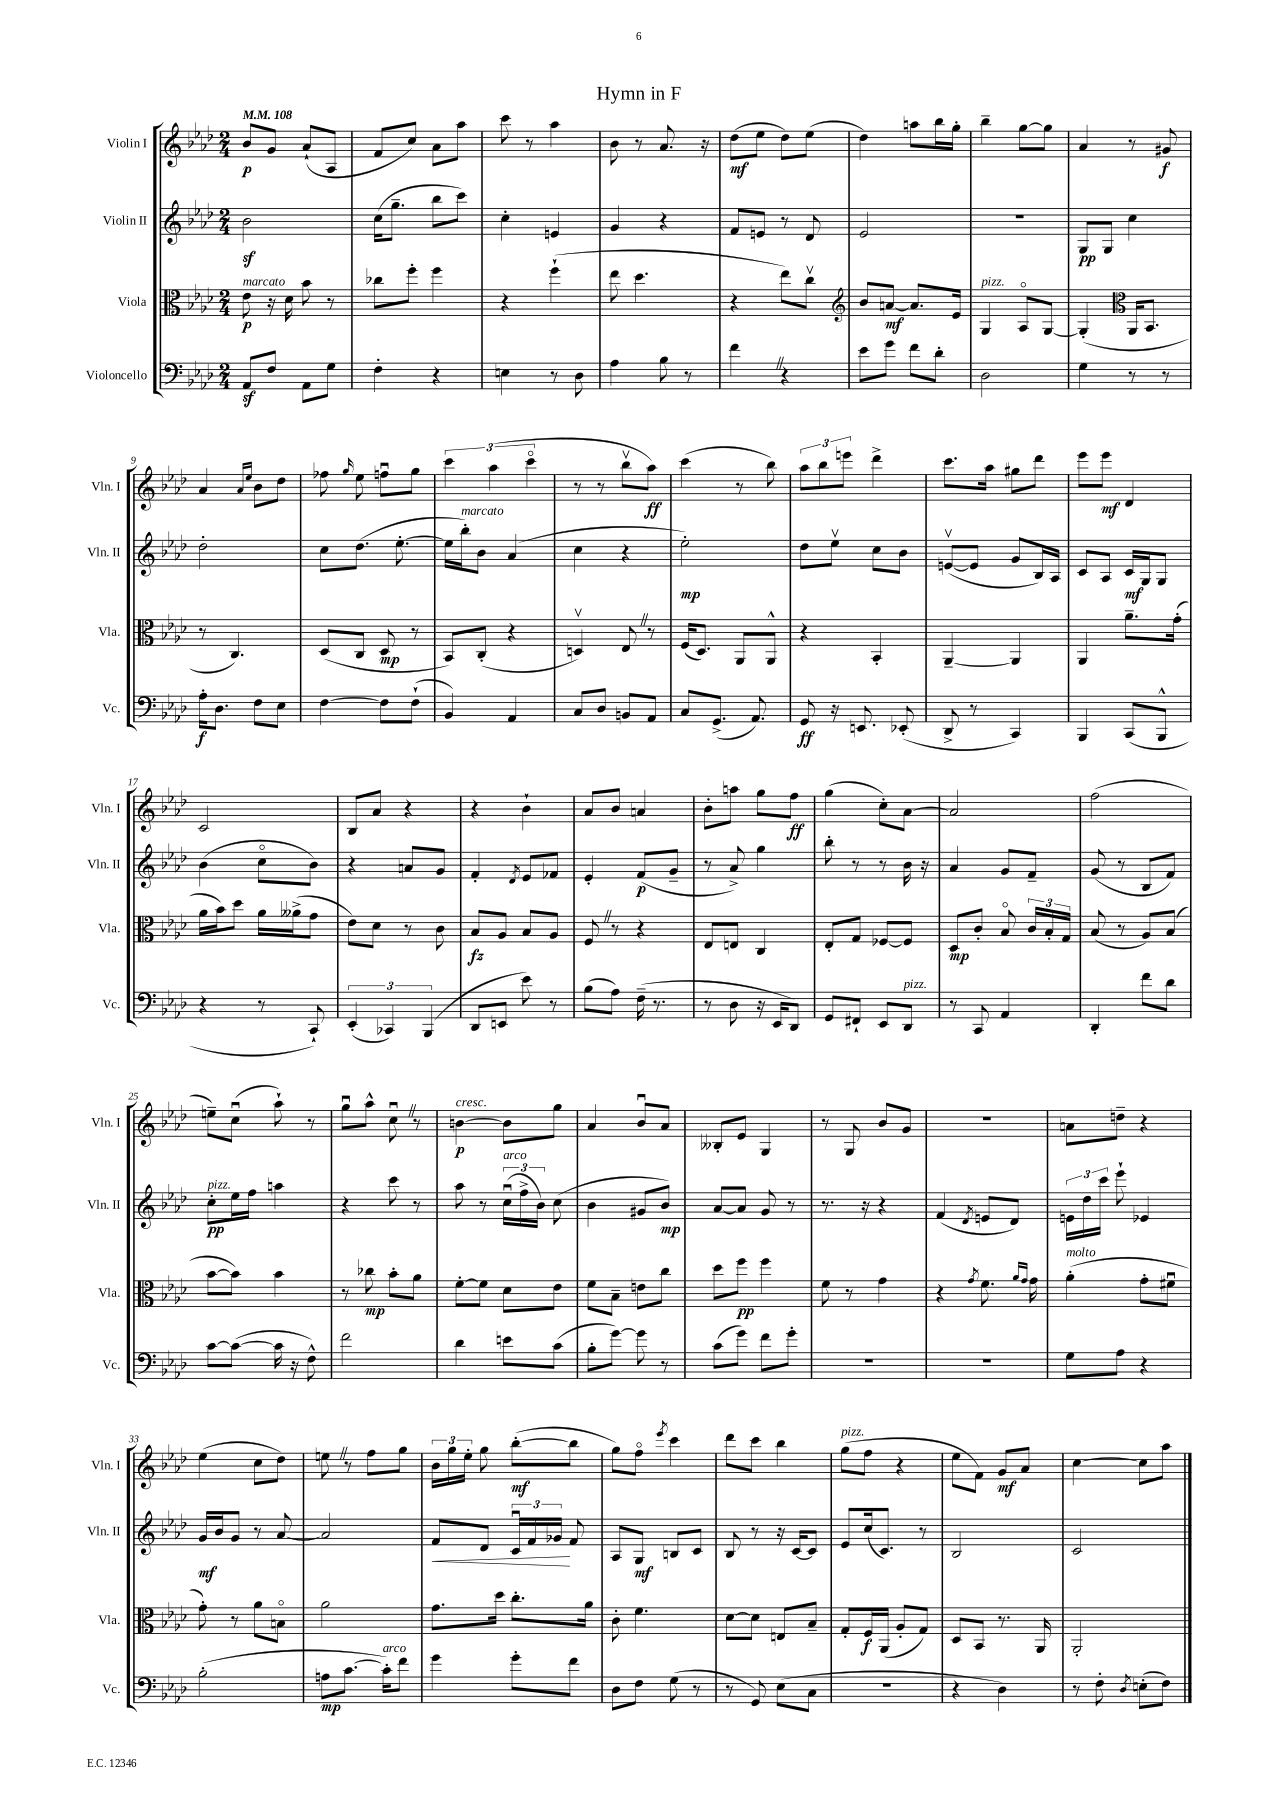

**kern	**dynam	**kern	**dynam	**kern	**dynam	**kern	**dynam
*part4	*part4	*part3	*part3	*part2	*part2	*part1	*part1
*staff4	*staff4	*staff3	*staff3	*staff2	*staff2	*staff1	*staff1
*I"Violoncello	*	*I"Viola	*	*I"Violin II	*	*I"Violin I	*
*I'Vc.	*	*I'Vla.	*	*I'Vln. II	*	*I'Vln. I	*
*clefF4	*	*clefC3	*	*clefG2	*	*clefG2	*
*k[b-e-a-d-]	*	*k[b-e-a-d-]	*	*k[b-e-a-d-]	*	*k[b-e-a-d-]	*
*M2/4	*	*M2/4	*	*M2/4	*	*M2/4	*
*MM108	*	*MM108	*	*MM108	*	*MM108	*
=1	=1	=1	=1	=1	=1	=1	=1
!	!	!LO:TX:a:i:t=marcato	!	!	!	!	!
8AA-z/L	.	8e-\	p	2b-z\	.	8b-/L	p
8F/J	.	16r	.	.	.	8g/J	.
.	.	16d-\	.	.	.	.	.
8AA-\L	.	8b-\	.	.	.	(8a-`/L	.
8G\J	.	8r	.	.	.	8A-/J	.
=2	=2	=2	=2	=2	=2	=2	=2
4F'\	.	8cc-X\L	.	(16cc\KL	.	8f/L	.
.	.	.	.	8.gg~\J	.	.	.
.	.	8ff'\J	.	.	.	8cc/J)	.
4r	.	4ff\	.	8bb-\L	.	8a-\L	.
.	.	.	.	8ccc\J)	.	8aa-\J	.
=3	=3	=3	=3	=3	=3	=3	=3
4En\	.	4r	.	4cc'\	.	8ccc\	.
.	.	.	.	.	.	8r	.
8r	.	(4ff`\	.	4en/	.	4aa-\	.
8D-\	.	.	.	.	.	.	.
=4	=4	=4	=4	=4	=4	=4	=4
4A-\	.	8ee-\	.	4g/	.	8b-\	.
.	.	4.dd-\	.	.	.	8r	.
8B-\	.	.	.	4r	.	8.a-/	.
8r	.	.	.	.	.	.	.
.	.	.	.	.	.	16r	.
=5	=5	=5	=5	=5	=5	=5	=5
4fZ\	.	4r	.	8f/L	.	(8dd-\L	mf
.	.	.	.	8en/J	.	8ee-\J	.
4r	.	8ee-\L)	.	8r	.	8dd-\L)	.
.	.	8ccv\J	.	8d-/	.	(8ee-\J	.
=6	=6	=6	=6	=6	=6	=6	=6
*	*	*clefG2	*	*	*	*	*
8e-\L	.	8b-/L	.	2e-/	.	4dd-\)	.
8g\J	.	[8an/J	mf	.	.	.	.
8f\L	.	8.a/L]	.	.	.	8aan\L	.
8d-'\J	.	.	.	.	.	16bb-\L	.
.	.	16e-/Jk	.	.	.	16gg'\JJ	.
=7	=7	=7	=7	=7	=7	=7	=7
!	!	!LO:TX:a:i:t=pizz.	!	!	!	!	!
2D-\	.	4G/	.	2r	.	4bb-~\	.
.	.	8A-/L	.	.	.	[8gg\L	.
.	.	[8G/J	.	.	.	8gg\J]	.
=8	=8	=8	=8	=8	=8	=8	=8
4G\	.	(4G'/]	.	8G/L	pp	4a-/	.
.	.	.	.	8G/J	.	.	.
*	*	*clefC3	*	*	*	*	*
8r	.	16AA-/KL	.	4cc\	.	8r	.
.	.	8.BB-/J	.	.	.	.	.
8r	.	.	.	.	.	8g#X/	f
!!LO:LB:g=z
=9	=9	=9	=9	=9	=9	=9	=9
16A-'\KL	f	8r	.	2dd-'\	.	4a-/	.
8.D-\J	.	.	.	.	.	.	.
.	.	4.C/)	.	.	.	.	.
.	.	.	.	.	.	16qqa-/LL	.
.	.	.	.	.	.	16qqee-/JJ	.
8F\L	.	.	.	.	.	8b-\L	.
8E-\J	.	.	.	.	.	8dd-\J	.
=10	=10	=10	=10	=10	=10	=10	=10
[4F\	.	(8D-/L	.	8cc\L	.	8ff-X\	.
.	.	.	.	.	.	16qqgg/	.
.	.	8C/J	.	(8.dd-\J	.	8ee-\	.
8F\L]	.	8D-/	mp	.	.	8ffnu\L	.
.	.	.	.	[8.ee-'\	.	.	.
(8F`\J	.	8r	.	.	.	8gg\J	.
=11	=11	=11	=11	=11	=11	=11	=11
4BB-/)	.	8BB-/L)	.	16ee-\LL]	.	6ccc\	.
!	!	!	!	!LO:TX:a:i:t=marcato	!	!	!
.	.	.	.	16bb-'\J)	.	.	.
.	.	(8C'/J	.	8b-\J	.	.	.
.	.	.	.	.	.	(6aa-\	.
4AA-/	.	4r	.	(4a-/	.	.	.
.	.	.	.	.	.	6ccc\	.
=12	=12	=12	=12	=12	=12	=12	=12
8C/L	.	4Dnv/)	.	4cc\	.	8r	.
8D-/J	.	.	.	.	.	8r	.
8BBn/L	.	8E-Z/	.	4r	.	8bb-v\L	.
8AA-/J	.	8r	.	.	.	8aa-\J)	ff
=13	=13	=13	=13	=13	=13	=13	=13
8C/L	.	(16F/KL	.	2ee-'\)	mp	(4ccc\	.
.	.	8.D-/J)	.	.	.	.	.
(8.GG^/J	.	.	.	.	.	.	.
.	.	8AA-/L	.	.	.	8r	.
8.AA-/)	.	.	.	.	.	.	.
.	.	8AA-^^/J	.	.	.	8bb-\)	.
=14	=14	=14	=14	=14	=14	=14	=14
8GG/	ff	4r	.	8dd-\L	.	12aa-\L	.
.	.	.	.	.	.	12bb-\	.
16r	.	.	.	8ee-v\J	.	.	.
.	.	.	.	.	.	12eeen\J	.
8.EEn/	.	.	.	.	.	.	.
.	.	4BB-'/	.	8cc\L	.	4ddd-^\	.
(8EE-X'/	.	.	.	8b-\J	.	.	.
=15	=15	=15	=15	=15	=15	=15	=15
8DD-^/	.	[4AA-~/	.	([8env/L	.	8.ccc\L	.
8r	.	.	.	8e/J]	.	.	.
.	.	.	.	.	.	16aa-\Jk	.
4CC/)	.	4AA-/]	.	8g/L	.	8gg#X\L	.
.	.	.	.	16B-/L)	.	8ddd-\J	.
.	.	.	.	16A-/JJ	.	.	.
=16	=16	=16	=16	=16	=16	=16	=16
4BBB-/	.	4AA-/	.	8c/L	.	8eee-\L	.
.	.	.	.	8A-/J	.	8eee-\J	mf
(8CC/L	.	8.a-~\L	.	16c/LL	mf	4d-/	.
.	.	.	.	16G/J	.	.	.
8BBB-^^/J	.	.	.	8G/J	.	.	.
.	.	(16g'\Jk	.	.	.	.	.
!!LO:LB:g=z
=17	=17	=17	=17	=17	=17	=17	=17
4r	.	16a-\LL	.	(4b-\	.	2c/	.
.	.	16b-\J)	.	.	.	.	.
.	.	8dd-\J	.	.	.	.	.
8r	.	16a-\LL	.	8cc\L	.	.	.
.	.	(16a--X^\J	.	.	.	.	.
8CC`/)	.	8g\J	.	8b-\J)	.	.	.
=18	=18	=18	=18	=18	=18	=18	=18
(6EE-'/	.	8e-\L)	.	4r	.	8B-/L	.
.	.	8d-\J	.	.	.	8a-/J	.
6CC-X/)	.	.	.	.	.	.	.
.	.	8r	.	8an/L	.	4r	.
(6BBB-/	.	.	.	.	.	.	.
.	.	8c\	.	8g/J	.	.	.
=19	=19	=19	=19	=19	=19	=19	=19
8DD-/L	.	8B-/L	fz	4f'/	.	4r	.
8EEn/J	.	8A-/J	.	.	.	.	.
.	.	.	.	8qd-/	.	.	.
8e-\)	.	8B-/L	.	8e-/L	.	4b-`\	.
8r	.	8A-/J	.	8f-X/J	.	.	.
=20	=20	=20	=20	=20	=20	=20	=20
(8B-\L	.	8FZ/	.	4e-'/	.	8a-/L	.
8A-\J)	.	8r	.	.	.	8b-/J	.
(16F~\	.	4r	.	(8f/L	p	4an/	.
8.r	.	.	.	.	.	.	.
.	.	.	.	8g~/J	.	.	.
=21	=21	=21	=21	=21	=21	=21	=21
8r	.	8E-/L	.	8r	.	8b-'\L	.
8D-\	.	8En/J	.	8a-^/)	.	8aan\J	.
16r	.	4C/	.	4gg\	.	8gg\L	.
16EE-/KL	.	.	.	.	.	.	.
8DD-/J)	.	.	.	.	.	8ff\J	ff
=22	=22	=22	=22	=22	=22	=22	=22
8GG/L	.	8E-'/L	.	8bb-'\	.	(4gg\	.
8FF#X`/J	.	8G/J	.	8r	.	.	.
8EE-/L	.	[8F-X/L	.	8r	.	8cc'\L)	.
!LO:TX:a:i:t=pizz.	!	!	!	!	!	!	!
8DD-/J	.	8F-/J]	.	16b-\	.	[8a-\J	.
.	.	.	.	16r	.	.	.
=23	=23	=23	=23	=23	=23	=23	=23
8r	.	8D-/L	mp	4a-/	.	2a-/]	.
8CC/	.	8c'/J	.	.	.	.	.
4AA-/	.	8B-/	.	8g/L	.	.	.
.	.	24c/LL	.	8f~/J	.	.	.
.	.	24B-'/	.	.	.	.	.
.	.	24G/JJ	.	.	.	.	.
=24	=24	=24	=24	=24	=24	=24	=24
4DD-'/	.	(8B-/	.	(8g/	.	(2ff\	.
.	.	8r	.	8r	.	.	.
8f\L	.	8A-/L)	.	8B-/L	.	.	.
8d-\J	.	(8B-/J	.	8f/J)	.	.	.
!!LO:LB:g=z
=25	=25	=25	=25	=25	=25	=25	=25
!	!	!	!	!LO:TX:a:i:t=pizz.	!	!	!
[8c\L	.	[8b-\L	.	8cc'\L	pp	8een~\L)	.
(8c\J_	.	8b-\J])	.	16ee-\L	.	(8ccu\J	.
.	.	.	.	16ff\JJ	.	.	.
16c\]	.	4b-\	.	4aan\	.	8aa-`\)	.
16r	.	.	.	.	.	.	.
8F^^\)	.	.	.	.	.	8r	.
=26	=26	=26	=26	=26	=26	=26	=26
2f\	.	8r	.	4r	.	8ggu\L	.
.	.	8cc-X\	mp	.	.	8aa-^^\J	.
.	.	8b-'\L	.	8ccc\	.	8ccuZ\	.
.	.	8a-\J	.	8r	.	8r	.
=27	=27	=27	=27	=27	=27	=27	=27
!	!	!	!	!	!	!LO:TX:a:i:t=cresc.	!
4d-\	.	[8f'\L	.	8aa-\	.	[4bn\	p
.	.	8f\J]	.	8r	.	.	.
!	!	!	!	!LO:TX:a:i:t=arco	!	!	!
8en\L	.	8d-\L	.	(24ccu\LL	.	8b\L]	.
.	.	.	.	24ff^\	.	.	.
.	.	.	.	24b-\JJ)	.	.	.
(8c\J	.	8e-\J	.	(8cc\	.	8gg\J	.
=28	=28	=28	=28	=28	=28	=28	=28
8B-'\L	.	8f\L	.	4b-\	.	4a-/	.
[8g\J)	.	8B-~\J	.	.	.	.	.
8g\]	.	8en\L	.	8g#X/L	.	8b-u/L	.
8r	.	8cc\J	.	8b-/J)	mp	8a-/J	.
=29	=29	=29	=29	=29	=29	=29	=29
(8c\L	.	8dd-\L	.	[8a-/L	.	8B--X'/L	.
8g\J)	.	8ff\J	pp	8a-/J]	.	8e-/J	.
8f\L	.	4ff\	.	8g/	.	4G/	.
8g'\J	.	.	.	8r	.	.	.
=30	=30	=30	=30	=30	=30	=30	=30
2r	.	8f\	.	8.r	.	8r	.
.	.	8r	.	.	.	8G/	.
.	.	.	.	16r	.	.	.
.	.	4g\	.	4r	.	8b-/L	.
.	.	.	.	.	.	8g/J	.
=31	=31	=31	=31	=31	=31	=31	=31
2r	.	4r	.	(4f/	.	2r	.
.	.	8qg/	.	8qd-/	.	.	.
.	.	8.f\	.	8en/L	.	.	.
.	.	.	.	8d-/J)	.	.	.
.	.	16qqa-/LL	.	.	.	.	.
.	.	16qqg/JJ	.	.	.	.	.
.	.	16g\	.	.	.	.	.
=32	=32	=32	=32	=32	=32	=32	=32
!	!	!LO:TX:a:i:t=molto	!	!	!	!	!
8G\L	.	(4a-'\	.	24en\LL	.	8an\L	.
.	.	.	.	24dd-\	.	.	.
.	.	.	.	24ccc\JJ	.	.	.
8A-\J	.	.	.	8eee-`\	.	8ddn~\J	.
4r	.	8g'\L	.	4e-X/	.	4r	.
.	.	8f#Xu\J	.	.	.	.	.
!!LO:LB:g=z
=33	=33	=33	=33	=33	=33	=33	=33
(2B-'\	.	8g'\)	.	16g/LL	mf	(4ee-\	.
.	.	.	.	16b-/J	.	.	.
.	.	8r	.	8g/J	.	.	.
.	.	8a-\L	.	8r	.	8cc\L	.
.	.	8Bn\J	.	[8a-/	.	8dd-\J)	.
=34	=34	=34	=34	=34	=34	=34	=34
8An\L	mp	2a-\	.	2a-/]	.	8eenZ\	.
[8.c\J	.	.	.	.	.	8r	.
.	.	.	.	.	.	8ff\L	.
!LO:TX:a:i:t=arco	!	!	!	!	!	!	!
16c'\KL])	.	.	.	.	.	.	.
8f\J	.	.	.	.	.	8gg\J	.
=35	=35	=35	=35	=35	=35	=35	=35
!	!	!	!	!	!LO:HP:b	!	!
4g\	.	8.g\L	.	8f/L	<	24b-\LL	.
.	.	.	.	.	.	24gg\	.
.	.	.	.	.	.	24ee-'\JJ	.
.	.	.	.	8d-/J	.	8gg\	.
.	.	16dd-\Jk	.	.	.	.	.
8g'\L	.	8.cc'\L	.	24cu/LL	.	([8bb-'\L	mf
.	.	.	.	24f/	.	.	.
.	.	.	.	24g-X/JJ	.	.	.
8f\J	.	.	.	8f/	[	8bb-\J]	.
.	.	16a-\Jk	.	.	.	.	.
=36	=36	=36	=36	=36	=36	=36	=36
8D-\L	.	8c'\	.	8A-/L	.	8gg\L)	.
8F\J	.	4.f\	.	8G/J	mf	8ff\J	.
.	.	.	.	.	.	8qeee-/	.
(8G\	.	.	.	8Bn/L	.	4ccc\	.
8r	.	.	.	8c/J	.	.	.
=37	=37	=37	=37	=37	=37	=37	=37
8r	.	[8d-\L	.	8B-/	.	8ddd-\L	.
8GG/)	.	8d-\J]	.	8r	.	8ccc\J	.
(8E-\L	.	8En/L	.	16r	.	4bb-\	.
.	.	.	.	[16c/KL	.	.	.
8C\J	.	8B-~/J	.	8c/J]	.	.	.
=38	=38	=38	=38	=38	=38	=38	=38
!	!	!	!	!	!	!LO:TX:a:i:t=pizz.	!
2r	.	8G'/L	.	8e-/L	.	(8gg\L	.
.	.	16F/L	f	(16cc/k	.	8ff\J	.
.	.	(16AA-/JJ	.	8.c/J)	.	.	.
.	.	8A-'/L	.	.	.	4r	.
.	.	8G/J)	.	8r	.	.	.
=39	=39	=39	=39	=39	=39	=39	=39
4r	.	8D-/L	.	2B-/	.	8ee-\L	.
.	.	8BB-/J	.	.	.	8f\J)	.
4D-\)	.	8.r	.	.	.	8g/L	mf
.	.	.	.	.	.	8a-/J	.
.	.	16AA-/	.	.	.	.	.
=40	=40	=40	=40	=40	=40	=40	=40
8r	.	2AA-'/	.	2c/	.	[4cc\	.
8F'\	.	.	.	.	.	.	.
8qD-/	.	.	.	.	.	.	.
(8En'\L	.	.	.	.	.	8cc\L]	.
8F\J)	.	.	.	.	.	8aa-\J	.
==	==	==	==	==	==	==	==
*-	*-	*-	*-	*-	*-	*-	*-
